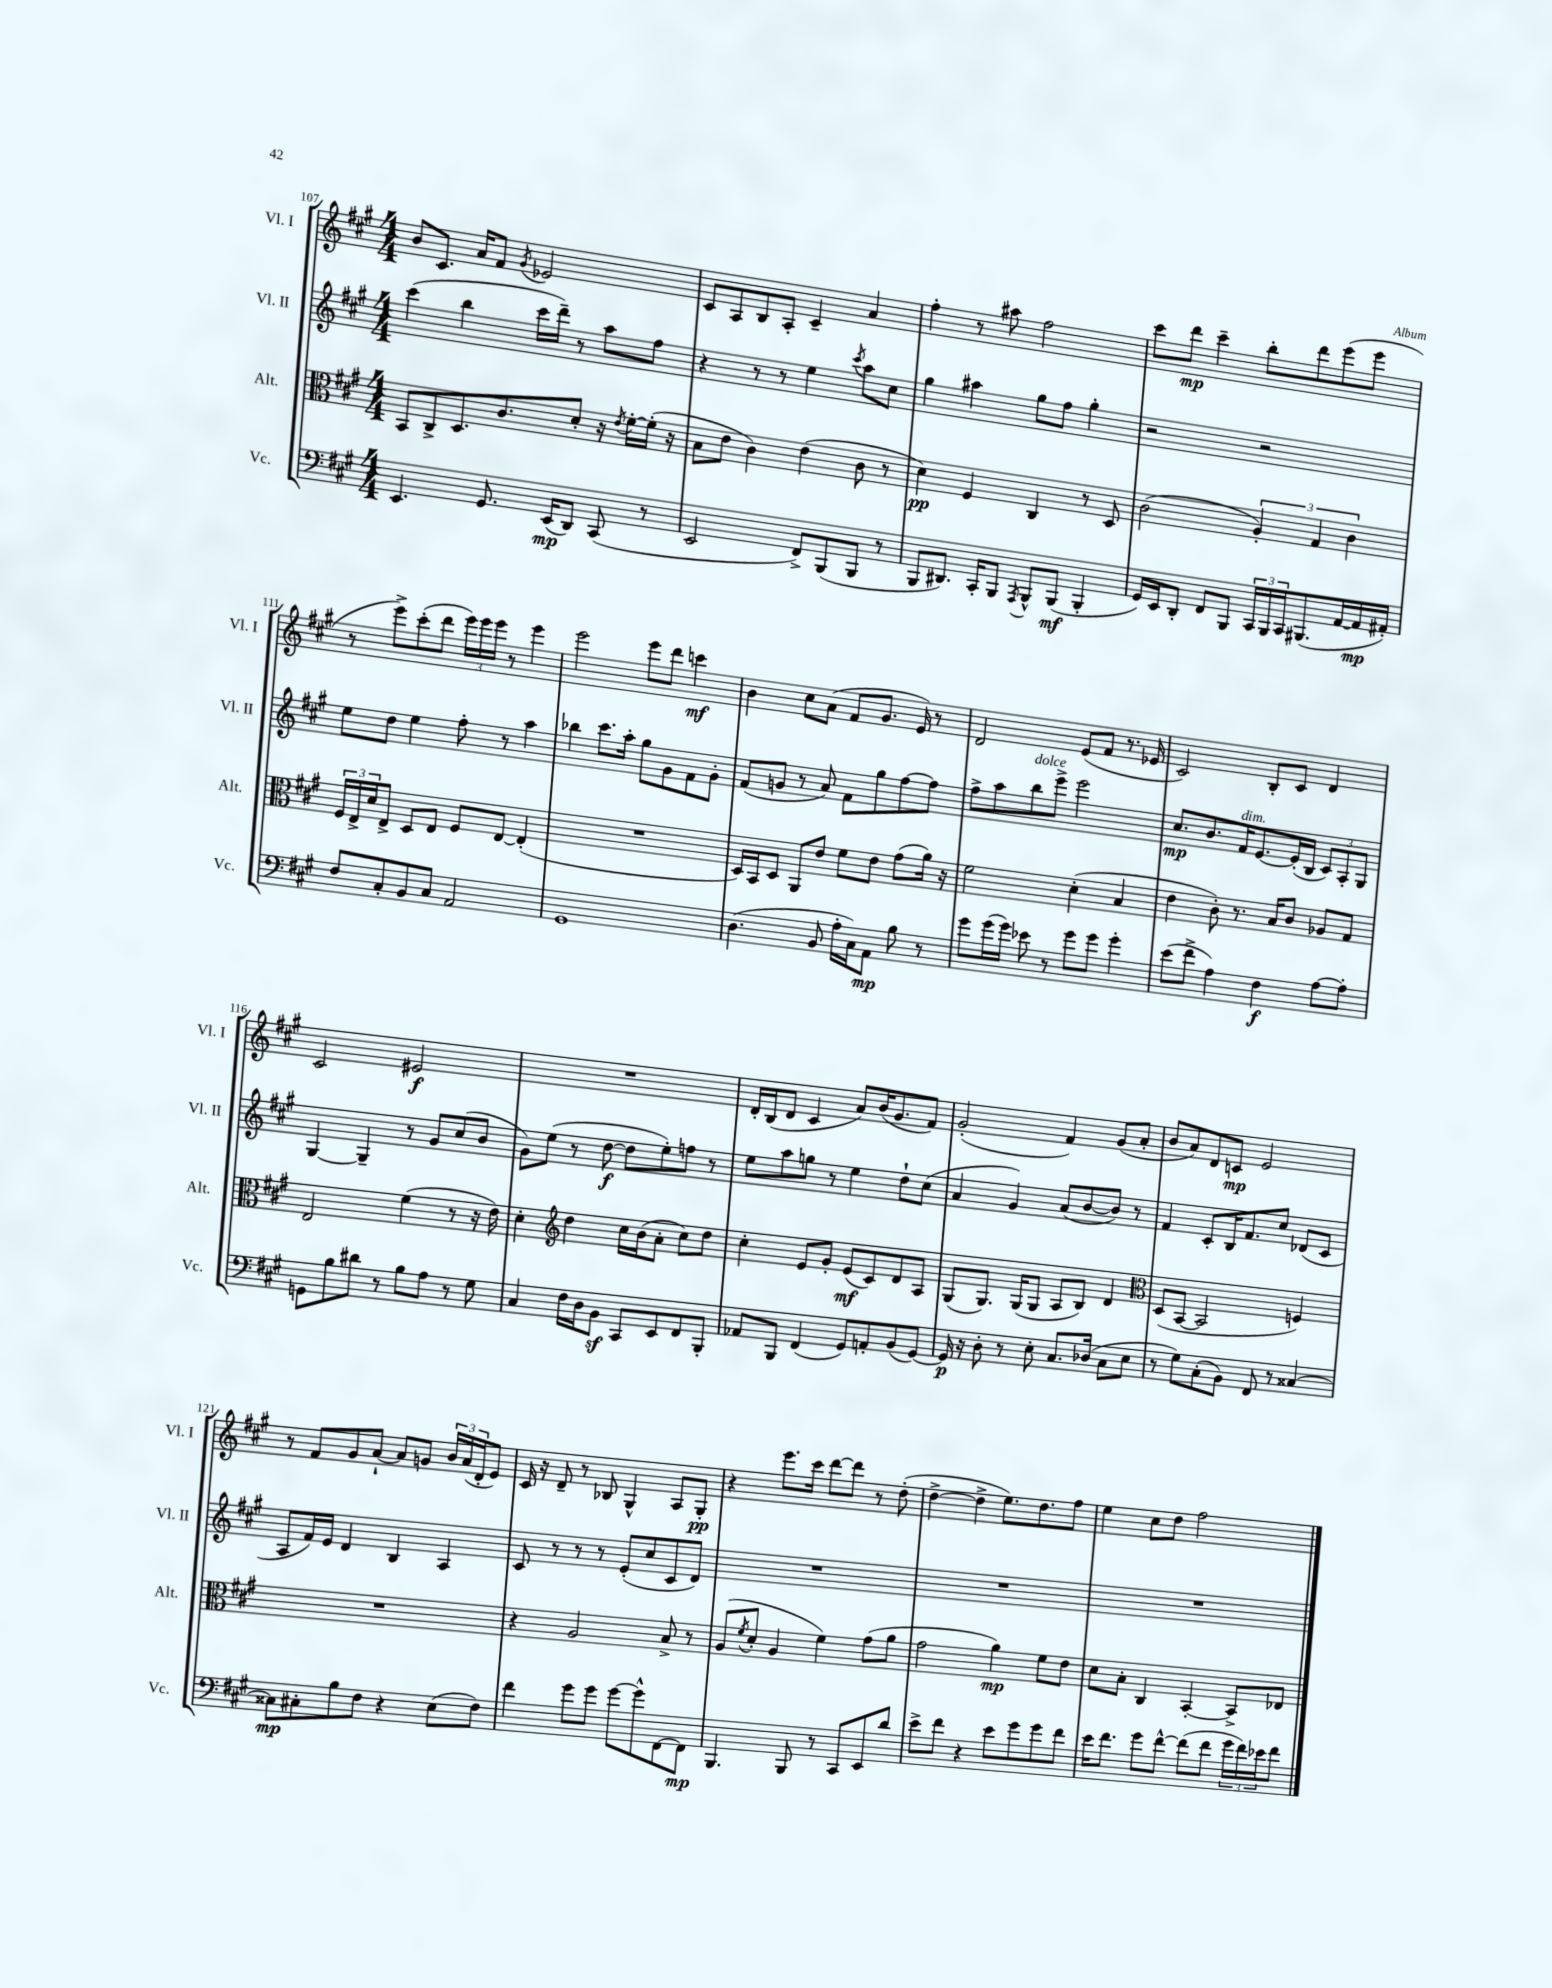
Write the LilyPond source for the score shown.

<<
\new StaffGroup <<
\new Staff = "s0" \with { instrumentName = "Vl. I" shortInstrumentName = "Vl. I" } {
    \clef treble \key a \major \numericTimeSignature \time 4/4
    b'8 cis'8. a'16 fis'8 \acciaccatura { gis'8 } ees'2 |
    cis'8 a8 b8 a8-. cis'4-- a'4 |
    fis''4-. r8 ais''8 fis''2 |
    cis'''8 d'''8\mp cis'''4-- b''8-. d'''8 e'''8( e'''8 |
    r8 e'''8->) cis'''8-.( d'''8 \tuplet 3/2 { e'''16) e'''16 e'''16 } r8 e'''4 |
    e'''2 e'''8 d'''8 c'''4\mf |
    b'4 cis''8 a'8( fis'8 gis'8. e'16) r8 |
    d'2 e'8( fis'8 r8. ees'16 |
    cis'2) b8-. cis'8 d'4 |
    cis'2 eis'2\f |
    R1 |
    d'16-. b16( d'8 cis'4 a'8) b'16( gis'8. fis'8) |
    gis'2-.( fis'4) gis'8( a'8-. |
    b'8 a'8) d'8 c'8\mp e'2 |
    r8 fis'8 gis'8 a'8~-! a'8 g'8 \tuplet 3/2 { b'16 a'16( d'16-. } e'8) |
    cis'16 r16 d'8-- r8 bes8 gis4-^ a8 gis8-.\pp |
    r4 e'''8. cis'''16 d'''8~ d'''8 r8 d''8-.( |
    d''4~-> d''4-> e''8.) d''8. fis''8 |
    e''4 cis''8 d''8 fis''2 \bar "|." |
}
\new Staff = "s1" \with { instrumentName = "Vl. II" shortInstrumentName = "Vl. II" } {
    \clef treble \key a \major \numericTimeSignature \time 4/4
    cis'''4( b''4 cis'''16 d'''16--) r8 a''8 fis''8 |
    r4 r8 r8 e''4 \acciaccatura { cis'''8 } a''8 cis''8 |
    gis''4 ais''4 gis''8 fis''8 gis''4-. |
    r2 r2 |
    e''8 d''8 e''4 fis''8-. r8 a''4 |
    bes''4 cis'''8. a''16-. gis''8 gis'8 fis'8 gis'8-. |
    fis'8( g'8 r8 a'8) fis'8 gis''8 fis''8~ fis''8 |
    fis''8-> a''8 b''8^\markup { \italic "dolce" } e'''8-> e'''2 |
    cis''8.\mp b'8. fis'16^\markup { \italic "dim." } e'8.~ e'16-.( b16 \tuplet 3/2 { cis'8) a8-. gis8 } |
    gis4~ gis4-- r8 gis'8 cis''8( b'8 |
    gis'8) e''8( r8 d''8~\f d''8 e''8-.) f''8 r8 |
    e''8 a''8 g''8 r8 e''4 d''8-! cis''8( |
    a'4 gis'4) a'8( b'8~ b'8) r8 |
    fis'4 cis'8-. b16 fis'8. cis''8 des'8( cis'8 |
    a8 fis'16) e'16 d'4 b4 a4 |
    cis'8 r8 r8 r8 e'8-.( cis''8 cis'8 d'8) |
    R1 |
    R1 |
    R1 \bar "|." |
}
\new Staff = "s2" \with { instrumentName = "Alt." shortInstrumentName = "Alt." } {
    \clef alto \key a \major \numericTimeSignature \time 4/4
    b,8 cis8-> d8. cis'8. d'8-. r16 \acciaccatura { e'8 } fis'16~-. fis'16-.( r16 |
    b8 e'8 cis'4) e'4( cis'8 r8 |
    d'4\pp) fis4 cis4 r8 d8 |
    cis'2( \tuplet 3/2 { a4-.) gis4 cis'4 } |
    \tuplet 3/2 { fis16 e16-> d'16 } e8-> d8 e8 fis8 e8~ e4-.( |
    R1 |
    d16) b,16 d8 a,8 e'8 fis'8 e'8 gis'8( a'16) r16 |
    fis'2 d'4-.( b4 |
    e'4 cis'8-.) r8. b16 cis'8 aes8 gis8 |
    e2 fis'4( r8 r16 e'16) |
    d'4-. \clef treble d''4 cis''16 b'16( a'8-. cis''8) d''8 |
    cis''4-. e'8 gis'8-. e'8\mf( cis'8) d'8 a8 |
    gis8( gis8.) gis16( gis8 a8 b8) d'4 |
    \clef alto d8( b,8~ b,2 f4) |
    R1 |
    r4 a2 b8-> r8 |
    a8( \acciaccatura { fis'8 } d'8-. a4 fis'4) gis'8( a'8 |
    gis'2 a'4\mp) fis'8 e'8 |
    d'8 b8-. cis4 b,4~-. b,8-> ees8 \bar "|." |
}
\new Staff = "s3" \with { instrumentName = "Vc." shortInstrumentName = "Vc." } {
    \clef bass \key a \major \numericTimeSignature \time 4/4
    e,4. gis,8. e,16\mp( d,8) cis,8( r8 |
    e,2 fis,8->) b,,8( b,,8 r8 |
    b,,8 dis,8.) cis,16-. b,,8 \acciaccatura { a,,8 } b,,8-^ b,,8\mf( b,,4-. |
    gis,16) e,16 d,8-. fis,8 b,,8 \tuplet 3/2 { cis,16 b,,16 cis,16 } bis,,8.( a,16~ a,16\mp ais,16-.) |
    fis8 cis8-. b,8 cis8 a,2 |
    gis,1 |
    d4.( b,8 a16-. cis16) a,8\mp b8 r8 |
    gis'8 gis'16( gis'16) ees'8 r8 gis'8 gis'8 gis'4-. |
    e'8( fis'8-> a4) fis4\f a8~ a8-. |
    g,8 b8 dis'8 r8 b8 a8 r8 gis8 |
    cis4 fis16 d16 b,8\sf cis,8 e,8 fis,8 b,,8-. |
    aes,8 b,,8 fis,4( gis,8) a,8-. b,8( gis,8~) |
    gis,16\p r16 d8-. r8 e8-. cis8. des16( cis8 e8 |
    r8 gis8) cis8-.( b,8) fis,8 r8 cisis4~ |
    cisis8\mp cis8-. b8 fis8 r4 e8( fis8) |
    fis'4 gis'8 gis'8 gis'8~ gis'8-^ fis,8~ fis,8\mp |
    b,,4. b,,8 r8 cis,8 e,8 d'8 |
    e'8-> fis'8 r4 e'8 gis'8 gis'8 fis'8 |
    e'16 fis'8. gis'8 fis'8~-^ fis'8( fis'8 \tuplet 3/2 { gis'16 fis'16) ees'16 } fis'8 \bar "|." |
}
>>
>>
\layout { \context { \Score currentBarNumber = #107 } }
